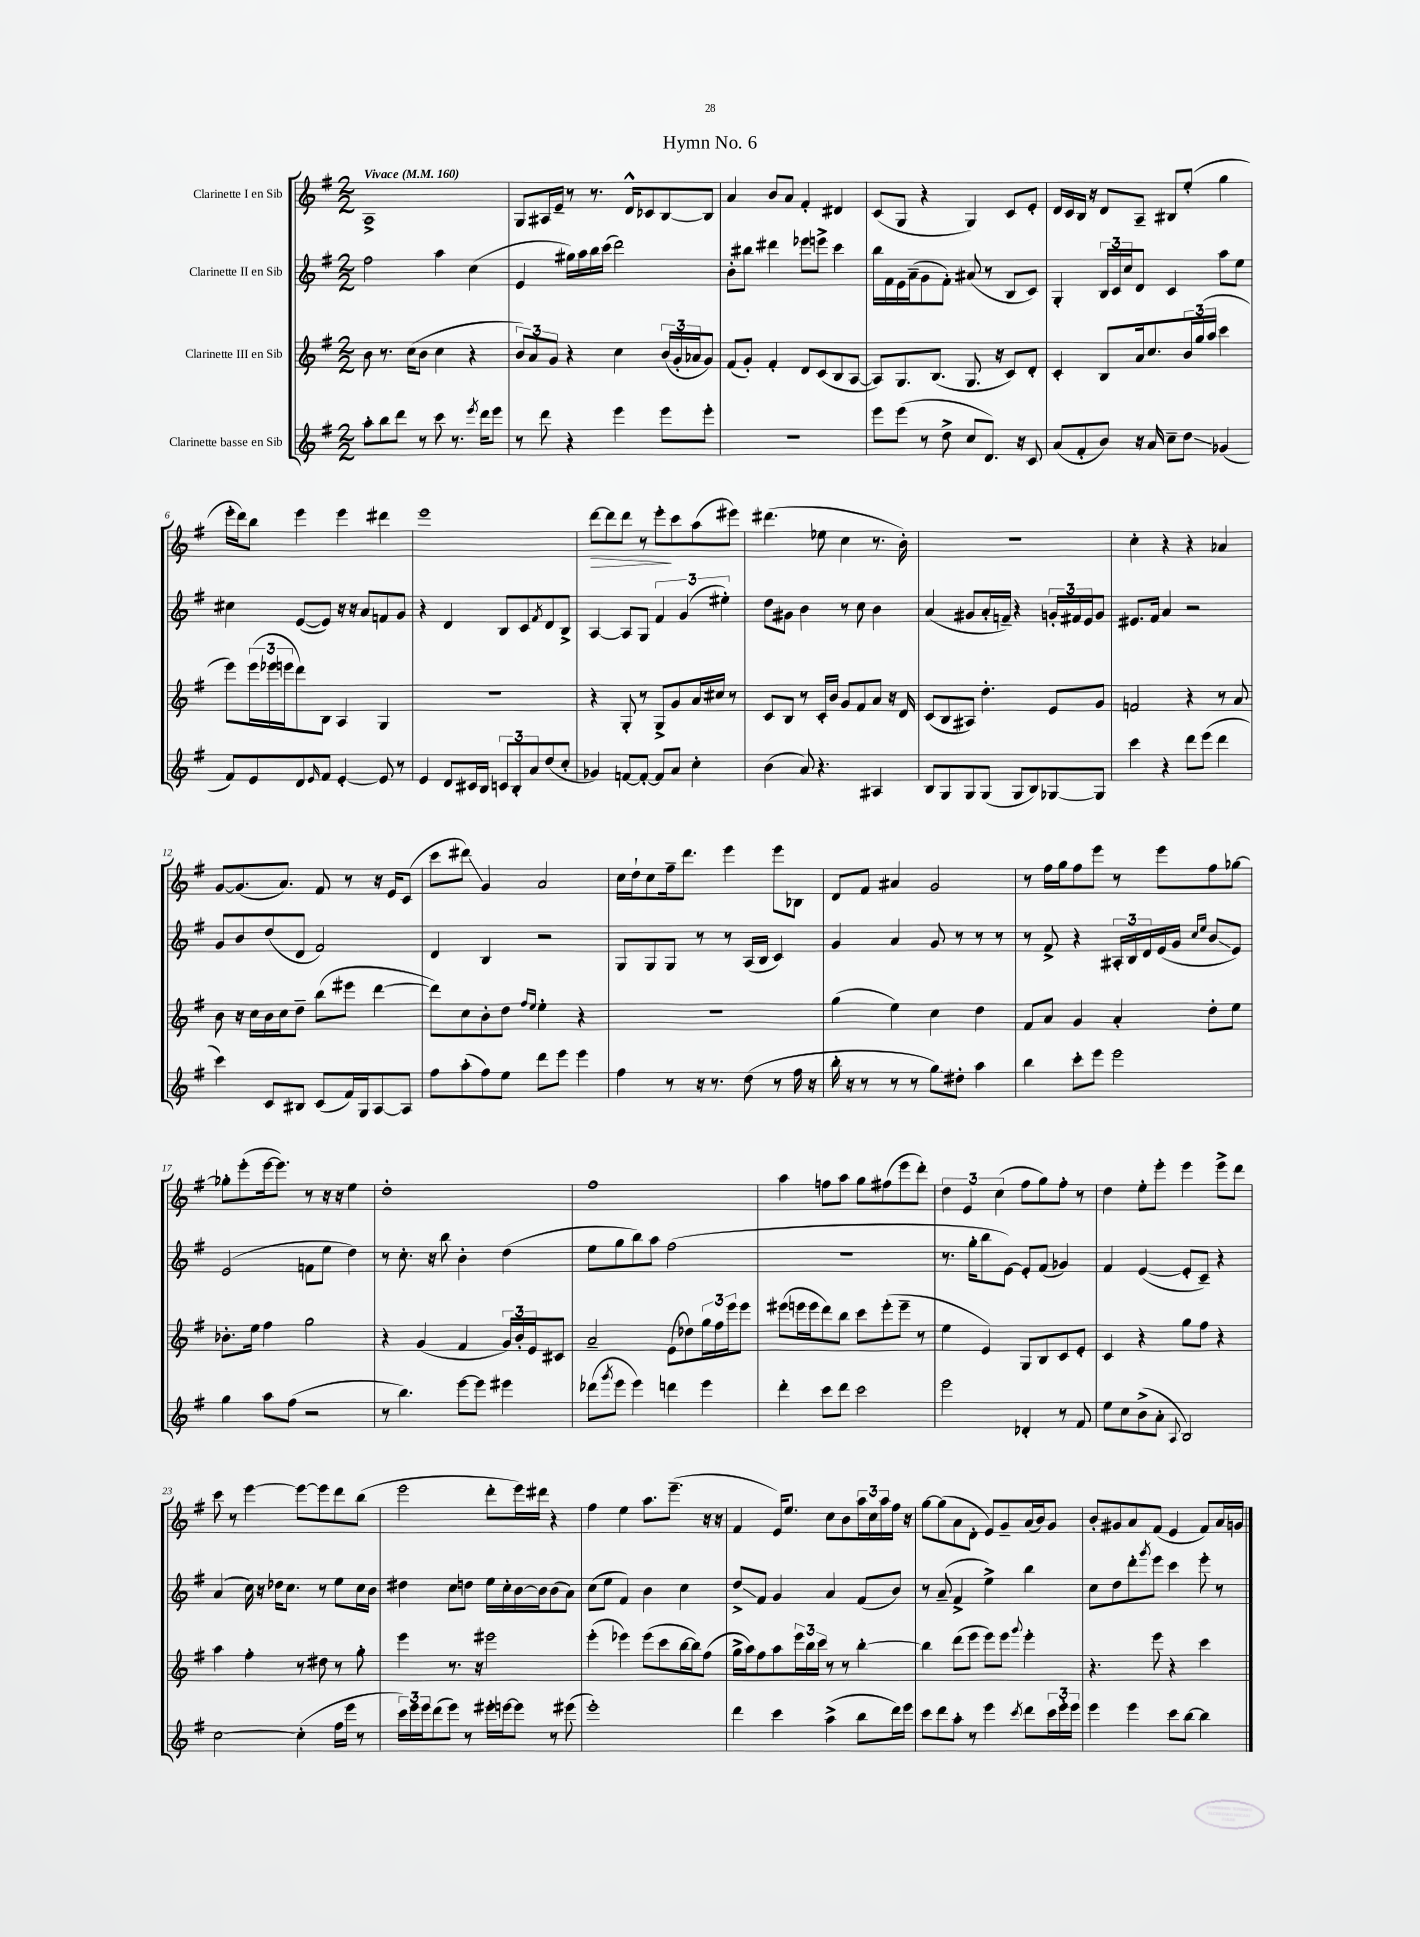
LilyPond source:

\header { title = "Hymn No. 6" }
<<
\new StaffGroup <<
\new Staff = "s0" \with { instrumentName = "Clarinette I en Sib" } {
    \clef treble \key g \major \numericTimeSignature \time 2/2 \tempo "Vivace" 4 = 160
    a1-> |
    g8 ais16 e'16-- r8 r8. d'16-^ ces'8 b8~ b8 |
    a'4 b'8 a'8 fis'4-. dis'4 |
    c'8( g8 r4 g4) c'8 e'8-. |
    d'16 c'16 b16 r16 d'8 a8-- bis8 e''8-.( g''4 |
    e'''16-. d'''16) b''8 e'''4 e'''4 dis'''4 |
    e'''1 |
    d'''8~\> d'''8 d'''8 r8 e'''8-.\! c'''8 a''8( eis'''8) |
    dis'''4.( ees''8 c''4 r8. b'16-.) |
    R1 |
    c''4-. r4 r4 aes'4 |
    g'8~ g'8.( a'8.) fis'8 r8 r16 e'16 c'8( |
    c'''8 dis'''8\glissando) g'4 a'2 |
    c''16 d''16-! c''8 fis''16-- d'''8. e'''4 e'''8 bes8 |
    d'8 fis'8 ais'4 g'2 |
    r8 fis''16 g''16 fis''8 e'''8 r8 e'''8 fis''8 ges''8~ |
    ges''8-. e'''8-.( e'''16~ e'''8.) r8 r16 r16 e''4 |
    d''1-. |
    fis''1 |
    a''4 f''8 a''8 g''8 fis''8( e'''8 d'''8-.) |
    \tuplet 3/2 { d''4 e'4 c''4( } fis''8 g''8) fis''8-. r8 |
    d''4 e''8-. e'''8-. e'''4 e'''8-> d'''8 |
    c'''8 r8 e'''4~ e'''8~ e'''8 d'''8 b''8( |
    e'''2 d'''8-. e'''16) dis'''16 r4 |
    fis''4 e''4 a''8. e'''8.--( r16 r16 |
    fis'4 e'16) e''8. c''8 b'8 \tuplet 3/2 { a''16 c''16 a''16 } fis''16 r16 |
    g''8~ g''8( a'8 d'8-. e'8) g'8-- a'16( b'16) g'8 |
    b'8-. gis'8 a'8 fis'8( e'4 fis'8) a'16 g'16 \bar "|." |
}
\new Staff = "s1" \with { instrumentName = "Clarinette II en Sib" } {
    \clef treble \key g \major \numericTimeSignature \time 2/2
    fis''2 a''4 c''4( |
    e'4 gis''16) a''16 b''16 c'''16( d'''2) |
    b'8-. bis''8 dis'''4 ees'''8 e'''8-> c'''4 |
    b''16 fis'16 e'16 a'16--( g'8 fis'8-.) ais'8( r8 b8 c'8) |
    g4-. \tuplet 3/2 { b16 c'16 c''16 } d'8 c'4 a''8 e''8 |
    cis''4 e'8~( e'8) r16 r16 a'8 f'8 g'8 |
    r4 d'4 b8 c'8 \acciaccatura { fis'8 } d'8 b8-> |
    a4~ a8 g8 \tuplet 3/2 { fis'4 g'4( eis''4-.) } |
    d''8 gis'8 b'4 r8 c''8 b'4 |
    a'4( gis'8 a'16-. f'16--) r4 \tuplet 3/2 { g'16-. fis'16 e'16 } g'8 |
    eis'8. fis'16 a'4 r2 |
    g'8 b'8 d''8( d'8 fis'2) |
    d'4 b4 r2 |
    g8 g8 g8 r8 r8 a16( b16 c'4) |
    g'4 a'4 g'8 r8 r8 r8 |
    r8 fis'8-> r4 \tuplet 3/2 { ais16-. b16 d'16 } e'16( g'16 \grace { c''16 e''16 } b'8\glissando e'8) |
    e'2( f'8 e''8 d''4) |
    r8 c''8.-. r16 b''8 b'4-. d''4( |
    e''8 g''8 b''8) a''8 fis''2( |
    r1 |
    r8. g''16-. b''8 e'8~) e'8-. fis'8( ges'4) |
    fis'4 e'4~( e'8-. c'8--) r4 |
    a'4( c''16) r16 des''16 c''8. r8 e''8 c''16 b'16 |
    dis''4 c''8 d''8 e''16 c''16-. b'16~ b'16 b'8( a'8) |
    c''8( e''8 fis'4) b'4 c''4 |
    d''8->\glissando fis'8 g'4 a'4 fis'8( b'8) |
    r8 a'8--( fis'4-> e''4->) b''4 |
    c''8 d''8 d'''8-. \acciaccatura { g'''8 } e'''8 c'''4 e'''8-. r8 \bar "|." |
}
\new Staff = "s2" \with { instrumentName = "Clarinette III en Sib" } {
    \clef treble \key g \major \numericTimeSignature \time 2/2
    b'8 r8. c''16( b'8 c''4 r4 |
    \tuplet 3/2 { b'8) a'8 g'8 } r4 c''4 \tuplet 3/2 { b'16( g'16-. aes'16 } g'8) |
    fis'8( g'8-.) fis'4-. d'8 c'8( b8 a8~ |
    a8) g8. b8.( g8. r16 c'8) d'8-. |
    c'4-. b8 a'16 c''8. \tuplet 3/2 { b'16 g''16( a''16 } c'''4 |
    e'''8) \tuplet 3/2 { e'''16( ees'''16 e'''16 } d'''8) b8 a4 g4 |
    r1 |
    r4 g8-. r8 g8-> g'8 a'16 cis''16 r8 |
    c'8 b8 r8 c'16-. b'16 g'8 fis'8 a'8 r16 d'16 |
    c'8( b8 ais8) d''4.-. e'8 g'8 |
    f'2 r4 r8 a'8 |
    b'8 r16 c''16 b'16 c''16 d''8-- b''8( eis'''8 d'''4~ |
    d'''8) c''8 b'8-. d''8 \grace { fis''16 e''16 } e''4-. r4 |
    r1 |
    g''4( e''4) c''4 d''4 |
    fis'8 a'8 g'4 a'4-. d''8-. e''8 |
    bes'8.-. e''16 fis''4 g''2 |
    r4 g'4( fis'4 \tuplet 3/2 { g'16) b'16-. e'16 } cis'8 |
    a'2-- e'8( des''8) \tuplet 3/2 { g''16 fis''16 e'''16 } e'''8 |
    eis'''8( e'''16 e'''16 d'''8) b''8 c'''8 e'''8-.( e'''8-- r8 |
    e''4 e'4) g8 b8 c'8 e'8-. |
    c'4 r4 g''8 fis''8 r4 |
    a''4 fis''4-. r8 dis''8 r8 g''8-. |
    e'''4 r8. r16 eis'''2 |
    e'''4-.( ees'''4) ees'''8( c'''8 b''16~ b''16) fis''8( |
    g''16-> a''16) fis''8 a''8 \tuplet 3/2 { e'''16 b''16 c'''16 } r8 r8 b''4~-. |
    b''4 d'''8( e'''8 e'''8) e'''8 \appoggiatura { g'''8 } e'''4-. |
    r4. e'''8 r4 c'''4 \bar "|." |
}
\new Staff = "s3" \with { instrumentName = "Clarinette basse en Sib" } {
    \clef treble \key g \major \numericTimeSignature \time 2/2
    a''8-. b''8 d'''8 r8 c'''8 r8. \acciaccatura { e'''8 } d'''16 e'''8 |
    r8 d'''8 r4 e'''4 e'''8 e'''8-. |
    r1 |
    e'''8 e'''8( r8 d''8-> c''8 d'8.) r16 c'8 |
    a'8( fis'8-. b'8) r16 a'16 c''8-- d''8\glissando ges'4( |
    fis'8) e'8 d'8 \grace { e'16 } fis'8 e'4~-. e'8 r8 |
    e'4 d'8 cis'16 b16 \tuplet 3/2 { c'8 b8-. a'8 } d''8( c''8-. |
    ges'4) f'8~ f'8~-. f'8 a'8 c''4-. |
    b'4( a'8) r4. ais4 |
    b8 g8 g8 g8( g8 b8) ges8~ ges8 |
    c'''4 r4 d'''8 e'''8( d'''4 |
    c'''4) c'8 bis8 c'8( fis'16) g16 a8~ a8 |
    fis''8 a''8-.( fis''8) e''8 d'''8 e'''8 e'''4 |
    fis''4 r8 r16 r8. d''8( r8 fis''16 r16 |
    b''16-. r16 r8 r8 r8 g''8\glissando) dis''8-. a''4 |
    b''4 c'''8-. e'''8 e'''2 |
    g''4 a''8 fis''8( r2 |
    r8 b''4.) e'''8~ e'''8 eis'''4 |
    des'''8( \acciaccatura { g'''8 } e'''8 e'''4) d'''4 e'''4 |
    d'''4-. c'''8 d'''8 c'''2 |
    e'''2 des'4-. r8 fis'8 |
    e''8 c''8 b'8->( a'8-. \appoggiatura { a8 } b2) |
    c''2~ c''4-.( fis''16 e'''16 r8 |
    \tuplet 3/2 { c'''16) e'''16 e'''16 } d'''8( e'''8) r8 eis'''16-. e'''16~ e'''8 r8 eis'''8( |
    e'''1-.) |
    d'''4 c'''4 a''4->( b''8 d'''16) e'''16 |
    c'''8 d'''8 a''8-. r8 e'''4 \acciaccatura { c'''8 } d'''8 \tuplet 3/2 { c'''16 e'''16-. e'''16 } |
    e'''4 e'''4 c'''8 b''8~ b''4 \bar "|." |
}
>>
>>
